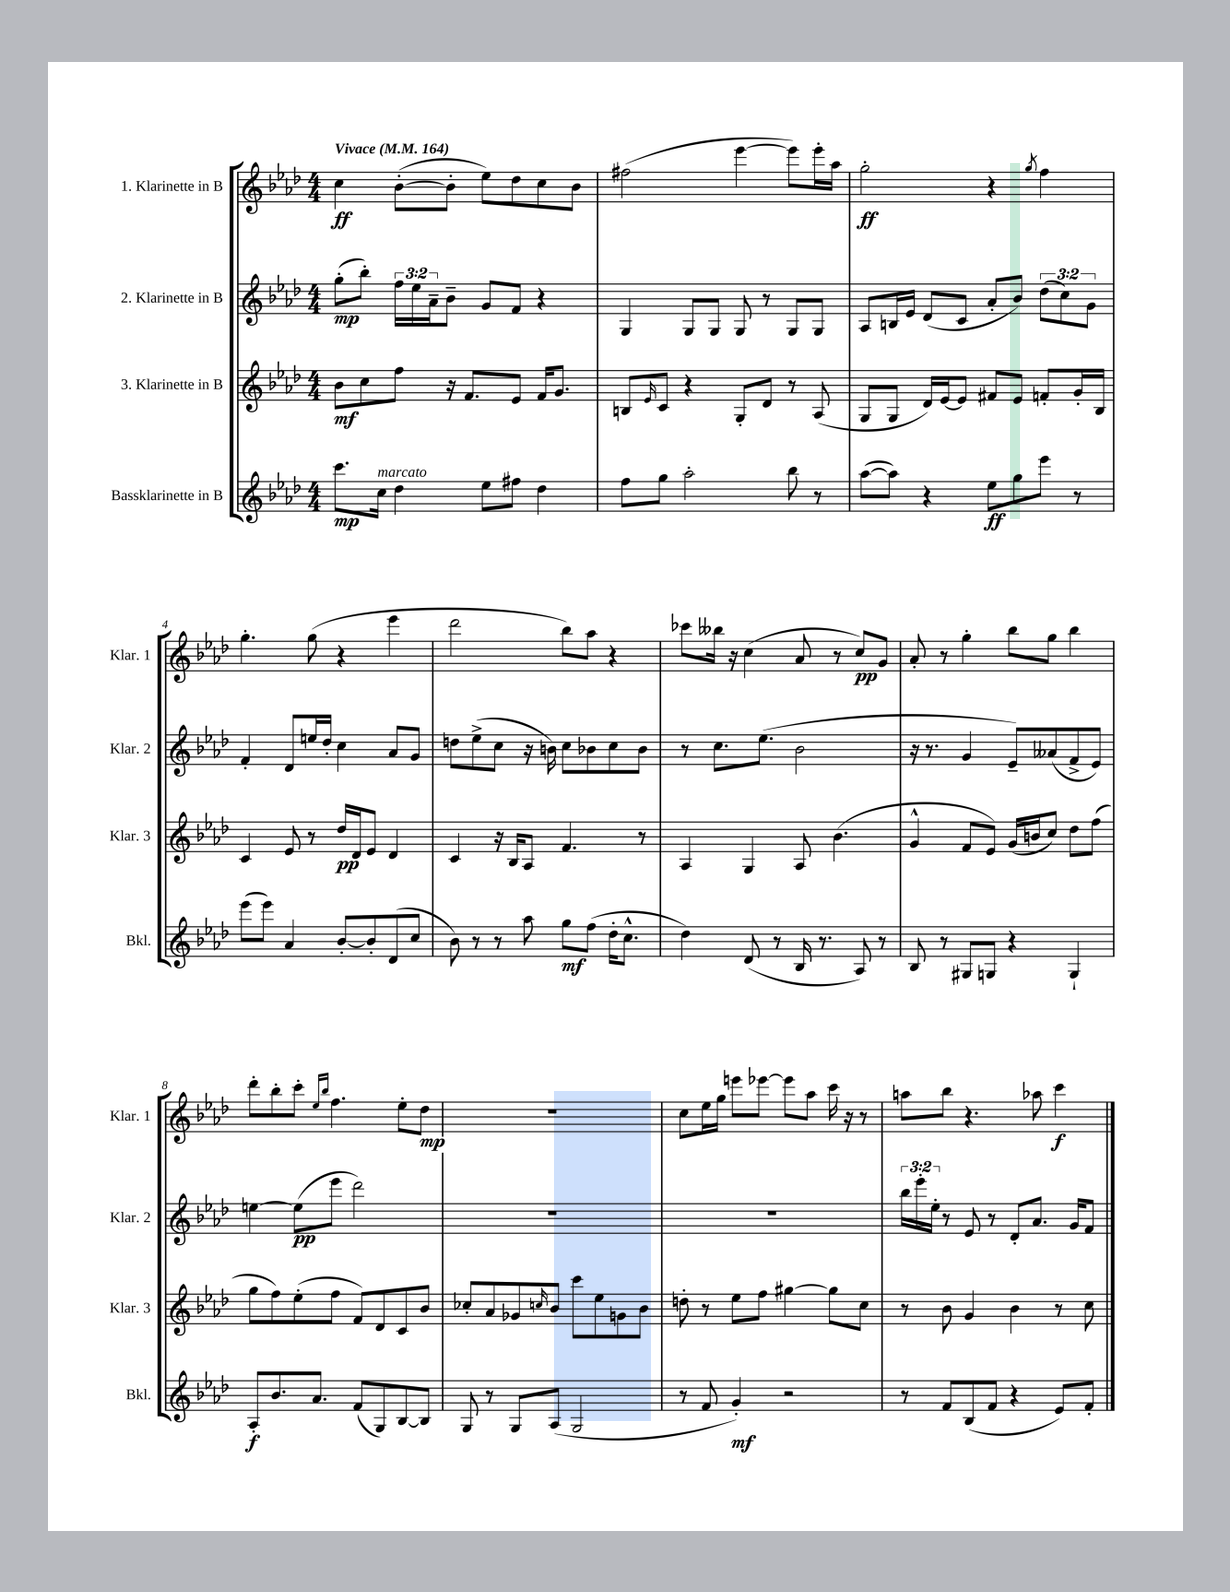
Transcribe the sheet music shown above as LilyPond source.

<<
\new StaffGroup <<
\new Staff = "s0" \with { instrumentName = "1. Klarinette in B" shortInstrumentName = "Klar. 1" } {
    \clef treble \key aes \major \numericTimeSignature \time 4/4 \tempo "Vivace" 4 = 164
    c''4\ff bes'8~-.( bes'8-. ees''8) des''8 c''8 bes'8 |
    fis''2( ees'''4~ ees'''8) ees'''16-. aes''16 |
    g''2-.\ff r4 \acciaccatura { g''8 } f''4 |
    g''4.-. g''8( r4 ees'''4 |
    des'''2 bes''8) aes''8 r4 |
    ces'''8 beses''16 r16 c''4( aes'8 r8 c''8\pp) g'8 |
    aes'8-. r8 g''4-. bes''8 g''8 bes''4 |
    des'''8-. bes''8-. c'''8-. \grace { ees''16 bes''16 } f''4. ees''8-. des''8\mp |
    R1 |
    c''8 ees''16 g''16 e'''8 ees'''8~ ees'''8 aes''8 c'''16 r16 r8 |
    a''8 bes''8 r4. aes''8 c'''4\f \bar "|." |
}
\new Staff = "s1" \with { instrumentName = "2. Klarinette in B" shortInstrumentName = "Klar. 2" } {
    \clef treble \key aes \major \numericTimeSignature \time 4/4 \override Staff.TupletNumber.text = #tuplet-number::calc-fraction-text
    g''8-.\mp( bes''8-.) \tuplet 3/2 { f''16 ees''16 aes'16-- } bes'8-- g'8 f'8 r4 |
    g4 g8 g8 g8 r8 g8 g8 |
    aes8 b16 ees'16 des'8( c'8 aes'8-. bes'8) \tuplet 3/2 { des''8( c''8) g'8 } |
    f'4-. des'8 e''16 des''16-. c''4 aes'8 g'8 |
    d''8 ees''8->( c''8 r16 b'16) c''8 bes'8 c''8 bes'8 |
    r8 c''8. ees''8.( bes'2 |
    r16 r8. g'4 ees'8--) aeses'8( f'8-> ees'8) |
    e''4~ e''8\pp( ees'''8 des'''2) |
    R1 |
    R1 |
    \tuplet 3/2 { bes''16 ees'''16-. ees''16-. } r8 ees'8 r8 des'8-. aes'8. g'16 f'8 \bar "|." |
}
\new Staff = "s2" \with { instrumentName = "3. Klarinette in B" shortInstrumentName = "Klar. 3" } {
    \clef treble \key aes \major \numericTimeSignature \time 4/4
    bes'8\mf c''8 f''8 r16 f'8. ees'8 f'16 g'8. |
    b8 \grace { ees'16 } c'8 r4 g8-. des'8 r8 aes8( |
    g8 g8 des'16) ees'16~ ees'8 fis'8 ees'8 f'8-. g'16-. bes16 |
    c'4 ees'8 r8 des''16\pp des'16 ees'8 des'4 |
    c'4 r16 bes16 aes8 f'4. r8 |
    aes4 g4 aes8 bes'4.( |
    g'4-^ f'8 ees'8) g'16( b'16 c''8) des''8 f''8( |
    g''8 f''8) ees''8-.( f''8 f'8) des'8 c'8 bes'8 |
    ces''8-. aes'8 ges'8 \grace { c''16 } bes'8 c'''8 ees''8 g'8 bes'8 |
    d''8-. r8 ees''8 f''8 gis''4~ gis''8 c''8 |
    r8 bes'8 g'4 bes'4 r8 c''8 \bar "|." |
}
\new Staff = "s3" \with { instrumentName = "Bassklarinette in B" shortInstrumentName = "Bkl." } {
    \clef treble \key aes \major \numericTimeSignature \time 4/4
    c'''8.\mp c''16^\markup { \italic "marcato" } des''4 ees''8 fis''8 des''4 |
    f''8 g''8 aes''2-. bes''8 r8 |
    aes''8~( aes''8) r4 ees''8\ff g''8 ees'''8 r8 |
    ees'''8( ees'''8) aes'4 bes'8~-. bes'8-. des'8( c''8 |
    bes'8) r8 r8 aes''8 g''8\mf f''8( des''16-. c''8.-^ |
    des''4) des'8( r8 bes16 r8. aes8) r8 |
    bes8 r8 gis8 g8 r4 g4-! |
    aes8-.\f bes'8. aes'8. f'8( g8) bes8~ bes8 |
    g8 r8 g8 aes8( g2 |
    r8 f'8 g'4-.\mf) r2 |
    r8 f'8 bes8( f'8 r4 ees'8) f'8-. \bar "|." |
}
>>
>>
